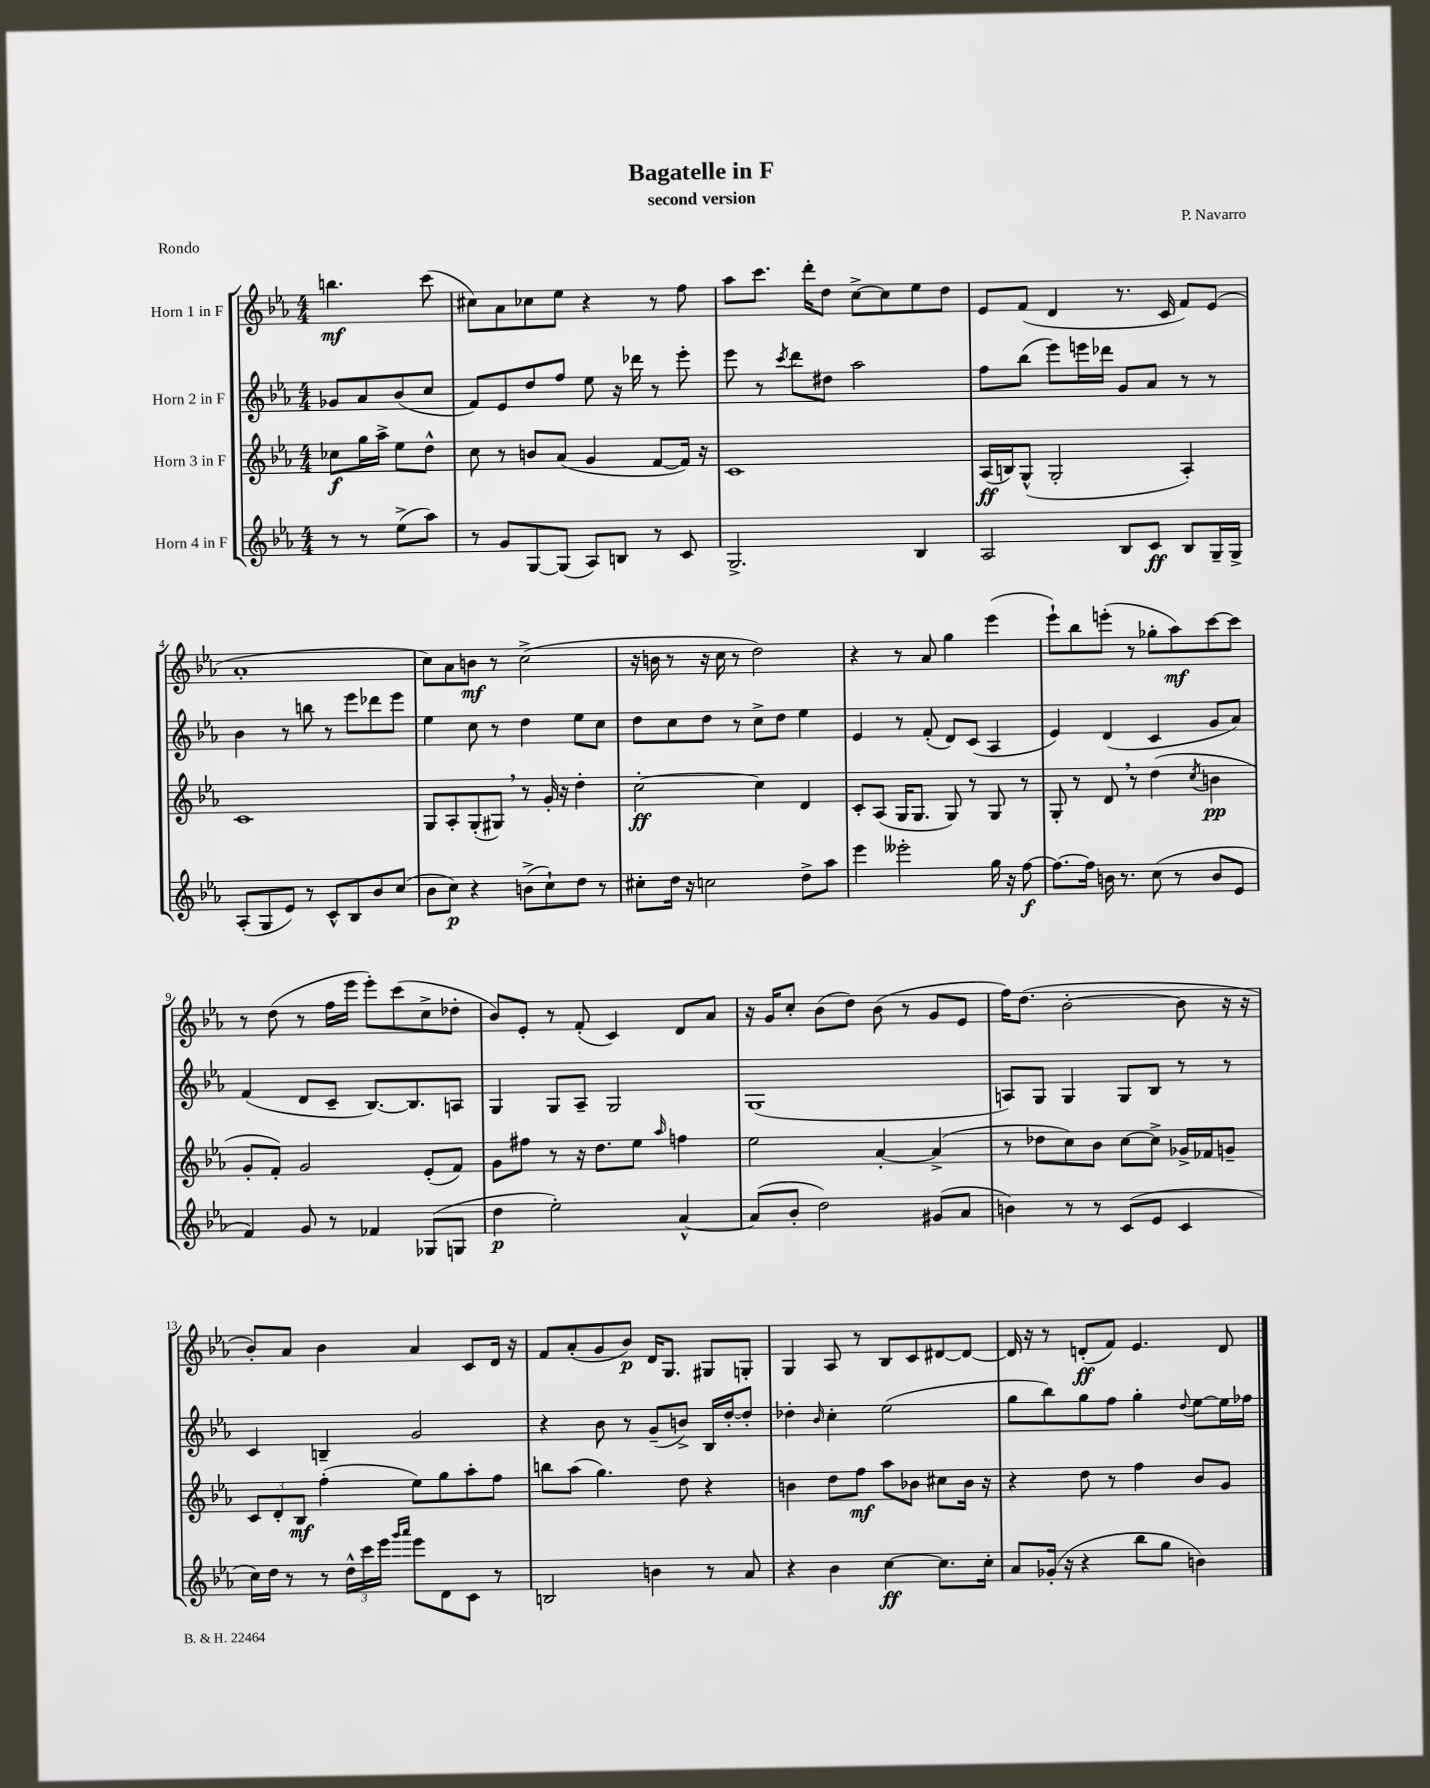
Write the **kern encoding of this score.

**kern	**kern	**kern	**kern
*staff4	*staff3	*staff2	*staff1
*clefG2	*clefG2	*clefG2	*clefG2
*k[b-e-a-]	*k[b-e-a-]	*k[b-e-a-]	*k[b-e-a-]
*M4/4	*M4/4	*M4/4	*M4/4
8r	8cc-	8g-	4.bb
8r	16gg	8a-	.
.	16aa-^	.	.
(8ee-^	8ee-	(8b-	.
8aa-)	8dd^^	8cc	(8ccc
=	=	=	=
8r	8cc	8f)	8cc#)
8g	8r	8e-	8a-
[8G	8b	8dd	8cc-
(8G]	(8a-	8ff	8ee-
8A-)	4g	8ee-	4r
8B	.	16r	.
.	.	16ddd-	.
8r	[8f	8r	8r
8c	16f])	8eee-'	8ff
.	16r	.	.
=	=	=	=
2.G^	1c	8eee-	8aa-
.	.	8r	8.ccc
.	.	8qccc	.
.	.	8ddd	.
.	.	.	16ddd'
.	.	8dd#	8dd
.	.	2aa-	[8cc^
.	.	.	8cc]
4B-	.	.	8ee-
.	.	.	8dd
=	=	=	=
2A-	(16A-	8ff	8e-
.	16B)	.	.
.	(8G^^	(8bb-	(8f
.	2G'	8eee-)	4d
.	.	16eee	.
.	.	16ddd-	.
8B-	.	8g	8.r
8c	.	8a-	.
.	.	.	16c
8B-	4A-')	8r	8f)
16G~	.	8r	(8e-
16G^	.	.	.
=	=	=	=
(8A-'	1c	4b-	1a-'
8G	.	.	.
8e-)	.	8r	.
8r	.	8bb	.
8c^^	.	8r	.
8B-	.	8eee-	.
8b-	.	8ddd-	.
(8cc	.	8eee-	.
=	=	=	=
8b-	8G	4ee-	8cc)
8cc)	8A-'	.	8a-
4r	(8G'	8cc	8b
.	8G#)	8r	8r
(8b^	8r	4dd	(2cc^
8cc`)	16g'	.	.
.	16r	.	.
8dd	4dd'	8ee-	.
8r	.	8cc	.
=	=	=	=
8cc#'	[2cc'	8dd	16r
.	.	.	16b
16dd	.	8cc	8r
16r	.	.	.
2cc	.	8dd	16r
.	.	.	16cc
.	.	8r	8r
.	4cc]	8cc^	2dd)
.	.	8dd	.
8dd^	4d	4ee-	.
8aa-	.	.	.
=	=	=	=
4eee-	8c'	4e-	4r
.	(8A-	.	.
2eee--'	16G	8r	8r
.	8.G	.	.
.	.	(8f'	8a-
.	8G)	8d)	4gg
.	8r	(8c	.
16gg	8G	4A-	(4eee-
16r	.	.	.
[8ff	8r	.	.
=	=	=	=
8.ff_	8G'	4e-)	8eee-`)
.	8r	.	8bb-
16ff]	.	.	.
16b	8d	(4d	(8eee'
8.r	.	.	.
.	8r	.	8r
(8cc	(4dd	4c	8gg-'
8r	.	.	8aa-)
.	8qcc	.	.
8b	4b	8g	[8ccc
8e-	.	8a-)	8ccc]
=	=	=	=
4f)	8g'	(4f	8r
.	8f')	.	(8dd
8g	2g	8d	8r
8r	.	8c~	16ff
.	.	.	16eee-
4f-	.	[8.B-)	8eee-')
.	.	.	(8ccc
.	.	8.B-]	.
(8G-	(8e-'	.	8cc^
8G	8f)	8A	8dd-'
=	=	=	=
4dd	8g	4G	8b-)
.	8ff#	.	8e-'
2ee-')	8r	8G	8r
.	16r	8A-~	(8f'
.	8.dd	.	.
.	.	2G	4c)
.	8ee-	.	.
.	16qqaa-	.	.
[4a-^^	4ff	.	8d
.	.	.	8a-
=	=	=	=
(8a-]	2ee-	(1G	16r
.	.	.	16g
8b-'	.	.	8cc'
2dd)	.	.	(8b-
.	.	.	8dd)
.	[4a-'	.	(8b-
.	.	.	8r
(8g#	(4a-^]	.	8g
8a-	.	.	8e-
=	=	=	=
4b)	8r	8A)	16ff)
.	.	.	(8.dd
.	8dd-	8G	.
8r	8cc)	4G	[2b-'
8r	8b-	.	.
(8c	[8cc	8G	.
8e-	8cc^]	8B-	.
4c	16g-^	8r	8b-]
.	16f-	.	.
.	8g~	8r	16r
.	.	.	16r
=	=	=	=
16cc)	12c	4c	8b-')
16dd	.	.	.
.	12d'	.	.
8r	.	.	8a-
.	12B-	.	.
8r	(4ff'	4B~	4b-
24dd^^	.	.	.
24ccc	.	.	.
24eee-	.	.	.
16qqggg	.	.	.
16qqaaa-	.	.	.
8eee-	8ee-)	2g	4a-
8d	8gg	.	.
8c	8aa-'	.	8c
8r	8ff	.	16d
.	.	.	16r
=	=	=	=
2B	8bb	4r	8f
.	(8aa-	.	(8a-'
.	4.gg)	8b-	8g
.	.	8r	8b-)
4b	.	(8g~	16d
.	.	.	8.G
.	8dd	8b^)	.
8r	4r	16B-	8G#
.	.	[16dd'	.
8a-	.	8dd']	8G'
=	=	=	=
4r	4b	4dd-'	4G
.	.	16qqb-	.
4b-	8dd	4cc'	8A-
.	8ff	.	8r
[4cc	8aa-	(2ee-	8B-
.	8b-	.	8c
8.cc]	8cc#	.	[8d#
.	16b-	.	8d#_
16cc'	16r	.	.
=	=	=	=
8a-	4r	8gg	16d#]
.	.	.	16r
(16g-'	.	8bb-)	8r
16r	.	.	.
4r	8dd	8gg	(8d'
.	8r	8ff	8f)
8bb-	4ff	4gg'	4.e-
8gg	.	.	.
.	.	8qqdd	.
4b)	8b-	[8ee-	.
.	8g	16ee-]	8d
.	.	16ff-	.
==	==	==	==
*-	*-	*-	*-
